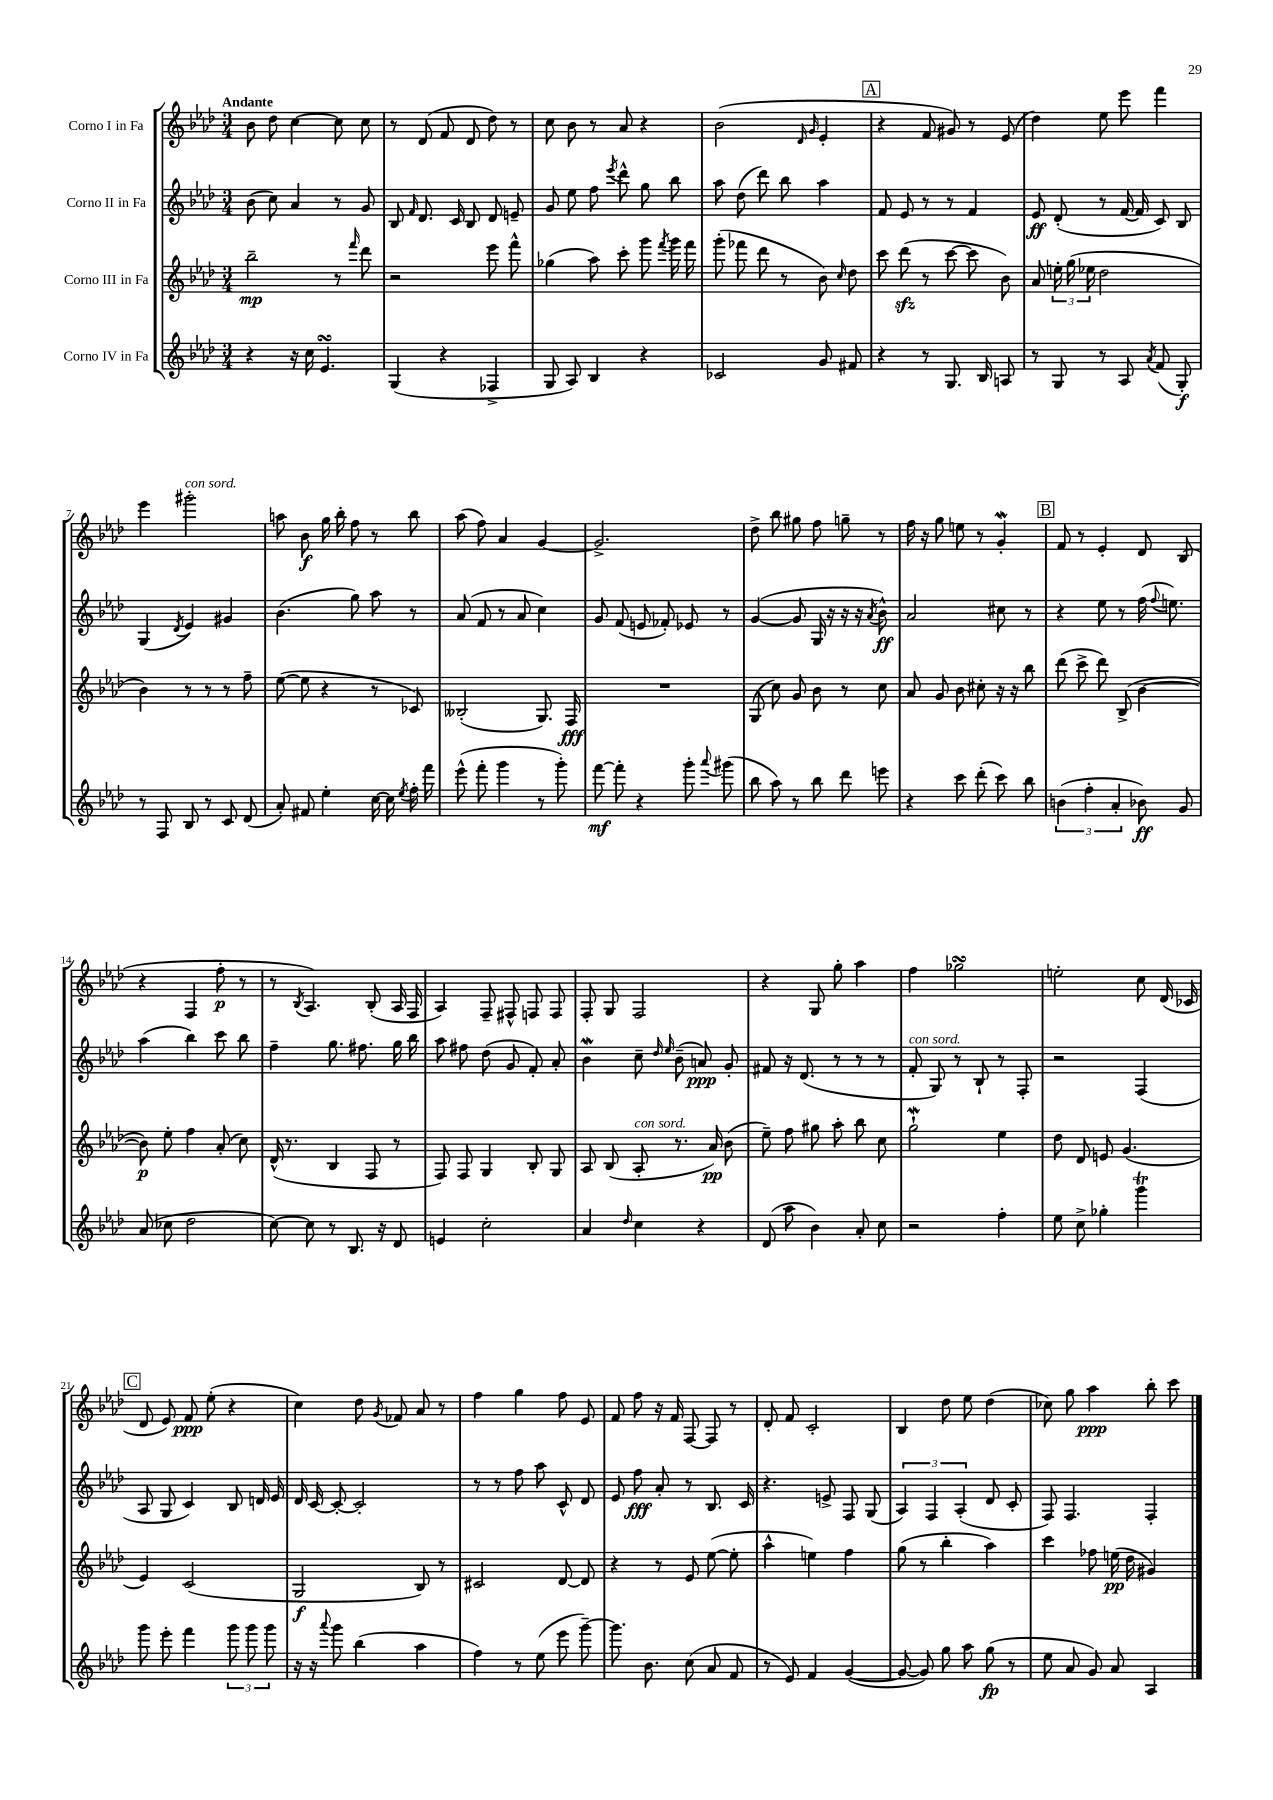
<<
\new StaffGroup <<
\new Staff = "s0" \with { instrumentName = "Corno I in Fa" } {
    \clef treble \key aes \major \numericTimeSignature \time 3/4 \tempo "Andante"
    \autoBeamOff bes'8 des''8 c''4~ c''8 c''8 |
    r8 des'8( f'8 des'8 des''8) r8 |
    c''8 bes'8 r8 aes'8 r4 |
    bes'2( \grace { des'16 g'16 } ees'4-. |
    \mark \markup { \box "A" } r4 f'8 gis'8) r8 ees'8( |
    des''4) ees''8 ees'''8 f'''4 |
    ees'''4 gis'''2-.^\markup { \italic "con sord." } |
    a''8 bes'8\f g''16 bes''16-. f''8 r8 bes''8 |
    aes''8( f''8) aes'4 g'4~ |
    g'2.-> |
    des''8-> bes''8 gis''8 f''8 g''8-- r8 |
    f''16 r16 g''8 e''8 r8 g'4-.\mordent |
    \mark \markup { \box "B" } f'8 r8 ees'4-. des'8 bes8( |
    r4 f4 f''8-.\p r8 |
    r8 \acciaccatura { bes8 } aes4.) bes8-.( aes16 f16 |
    aes4) f8-- fis8-^ f8 f8 |
    f8-. g8 f2 |
    r4 g8 g''8-. aes''4 |
    f''4 ges''2\turn |
    e''2-. c''8 des'16( ces'16 |
    \mark \markup { \box "C" } des'8 ees'8) f'8\ppp ees''8-.( r4 |
    c''4) des''8 \acciaccatura { g'8 } fes'8 aes'8 r8 |
    f''4 g''4 f''8 ees'8 |
    f'8 f''8 r16 f'16 f8~ f8 r8 |
    des'8-. f'8 c'2-. |
    bes4 des''8 ees''8 des''4( |
    ces''8) g''8 aes''4\ppp bes''8-. c'''8 \bar "|." |
}
\new Staff = "s1" \with { instrumentName = "Corno II in Fa" } {
    \clef treble \key aes \major \numericTimeSignature \time 3/4
    \autoBeamOff bes'8( c''8) aes'4 r8 g'8 |
    bes8 \grace { f'16 } des'8. c'16 bes8 des'8 e'8-- |
    g'8 ees''8 f''8 \acciaccatura { ees'''8 } des'''8-^ g''8 bes''8 |
    aes''8 des''8( des'''8) bes''8 aes''4 |
    \mark \markup { \box "A" } f'8 ees'8 r8 r8 f'4 |
    ees'8\ff des'8-.( r8 f'16~ f'16 c'8) bes8 |
    g4( \acciaccatura { des'8 } ees'4) gis'4 |
    bes'4.( g''8) aes''8 r8 |
    aes'8( f'8 r8 aes'8 c''4) |
    g'8 f'8( e'8 fes'8-.) ees'8 r8 |
    g'4~( g'8 g16 r16 r16 r16 \acciaccatura { aes'8 } bes'8-^\ff) |
    aes'2 cis''8 r8 |
    \mark \markup { \box "B" } r4 ees''8 r8 f''16( \appoggiatura { f''8 } e''8.) |
    aes''4( bes''4) c'''8 bes''8 |
    f''4-- g''8. fis''8. g''16 bes''16 |
    aes''8 fis''8 des''8( g'8 f'8-.) aes'8-. |
    bes'4\mordent c''8-- \grace { des''16 ees''16 } bes'8--( a'8\ppp) g'8-. |
    fis'8 r16 des'8.( r8 r8 r8 |
    f'8-.^\markup { \italic "con sord." } g8) r8 bes8-! r8 f8-. |
    r2 f4( |
    \mark \markup { \box "C" } aes8 g8 c'4) bes8 d'16 ees'16 |
    des'16 c'16~ c'8~-. c'2-. |
    r8 r8 f''8 aes''8 c'8-^ des'8 |
    ees'8 f''8\fff aes'8-. r8 bes8. c'16 |
    r4. e'8-> f8 g8( |
    \tuplet 3/2 { aes4) f4 aes4-.( } des'8 c'8-. |
    f8) f4. f4-. \bar "|." |
}
\new Staff = "s2" \with { instrumentName = "Corno III in Fa" } {
    \clef treble \key aes \major \numericTimeSignature \time 3/4
    \autoBeamOff bes''2--\mp r8 \grace { f'''16 } des'''8 |
    r2 ees'''8 f'''8-^ |
    ges''4( aes''8) c'''8-. g'''8 \acciaccatura { f'''8 } g'''16 f'''16 |
    g'''8-.( fes'''8 des'''8 r8 bes'8) \grace { c''16 } des''8 |
    \mark \markup { \box "A" } c'''8 des'''8\sfz( r8 c'''8~ c'''8 bes'8) |
    aes'8 \tuplet 3/2 { e''16-. g''16( ees''16 } des''2 |
    bes'4) r8 r8 r8 f''8-- |
    ees''8~( ees''8 r4 r8 ces'8) |
    beses2-.( g8.) f16\fff |
    R2. |
    g8( c''8) g'8 bes'8 r8 c''8 |
    aes'8 g'8 bes'8 cis''8-. r16 r16 bes''8 |
    \mark \markup { \box "B" } des'''8( c'''8-> des'''8) bes8->( bes'4~ |
    bes'8\p) ees''8-. f''4 aes'8-.( c''8) |
    des'16-^( r8. bes4 f8 r8 |
    f8) f8 g4 bes8-. g8 |
    aes8 bes8( aes8-.^\markup { \italic "con sord." } r8. aes'16\pp) bes'8( |
    ees''8--) f''8 gis''8 aes''8-. bes''8 c''8 |
    g''2-!\mordent ees''4 |
    des''8 des'8 e'8 g'4.( |
    \mark \markup { \box "C" } ees'4) c'2( |
    g2\f bes8) r8 |
    cis'2 des'8~ des'8 |
    r4 r8 ees'8 ees''8~( ees''8-. |
    aes''4-^ e''4) f''4 |
    g''8( r8 bes''4-. aes''4) |
    c'''4 fes''8 e''16\pp( des''16 gis'4) \bar "|." |
}
\new Staff = "s3" \with { instrumentName = "Corno IV in Fa" } {
    \clef treble \key aes \major \numericTimeSignature \time 3/4
    \autoBeamOff r4 r16 c''16 ees'4.\turn |
    g4( r4 fes4-> |
    g8 aes8) bes4 r4 |
    ces'2 g'8 fis'8 |
    \mark \markup { \box "A" } r4 r8 g8. bes16 a8 |
    r8 g8 r8 aes8 \acciaccatura { aes'8 } f'8( g8-.\f) |
    r8 f8 bes8 r8 c'8 des'8( |
    aes'8-.) fis'8 ees''4-. c''16~ c''16 \acciaccatura { ees''8 } f''16-. f'''16 |
    ees'''8-^( f'''8-. g'''4 r8 g'''8-.) |
    f'''8~\mf f'''8-. r4 g'''8-. \appoggiatura { aes'''8 } gis'''8( |
    bes''8 aes''8) r8 bes''8 des'''8 e'''8 |
    r4 c'''8 des'''8-.( c'''8) bes''8 |
    \mark \markup { \box "B" } \tuplet 3/2 { b'4( f''4-. aes'4-. } bes'8\ff) g'8 |
    aes'8( ces''8 des''2 |
    c''8~) c''8 r8 bes8. r16 des'8 |
    e'4 c''2-. |
    aes'4 \grace { des''16 } c''4 r4 |
    des'8( aes''8 bes'4) aes'8-. c''8 |
    r2 f''4-. |
    ees''8 c''8-> ges''4-. g'''4\trill |
    \mark \markup { \box "C" } g'''8 ees'''8-. f'''4 \tuplet 3/2 { g'''8 g'''8 g'''8 } |
    r16 r16 \appoggiatura { aes'''8 } g'''8 bes''4( aes''4 |
    f''4) r8 ees''8( ees'''8 g'''8~--) |
    g'''8. bes'8. c''8( aes'8 f'8 |
    r8 ees'8) f'4 g'4~( |
    g'8~ g'8) g''8 aes''8 g''8\fp( r8 |
    ees''8 aes'8 g'8) aes'8 aes4 \bar "|." |
}
>>
>>
